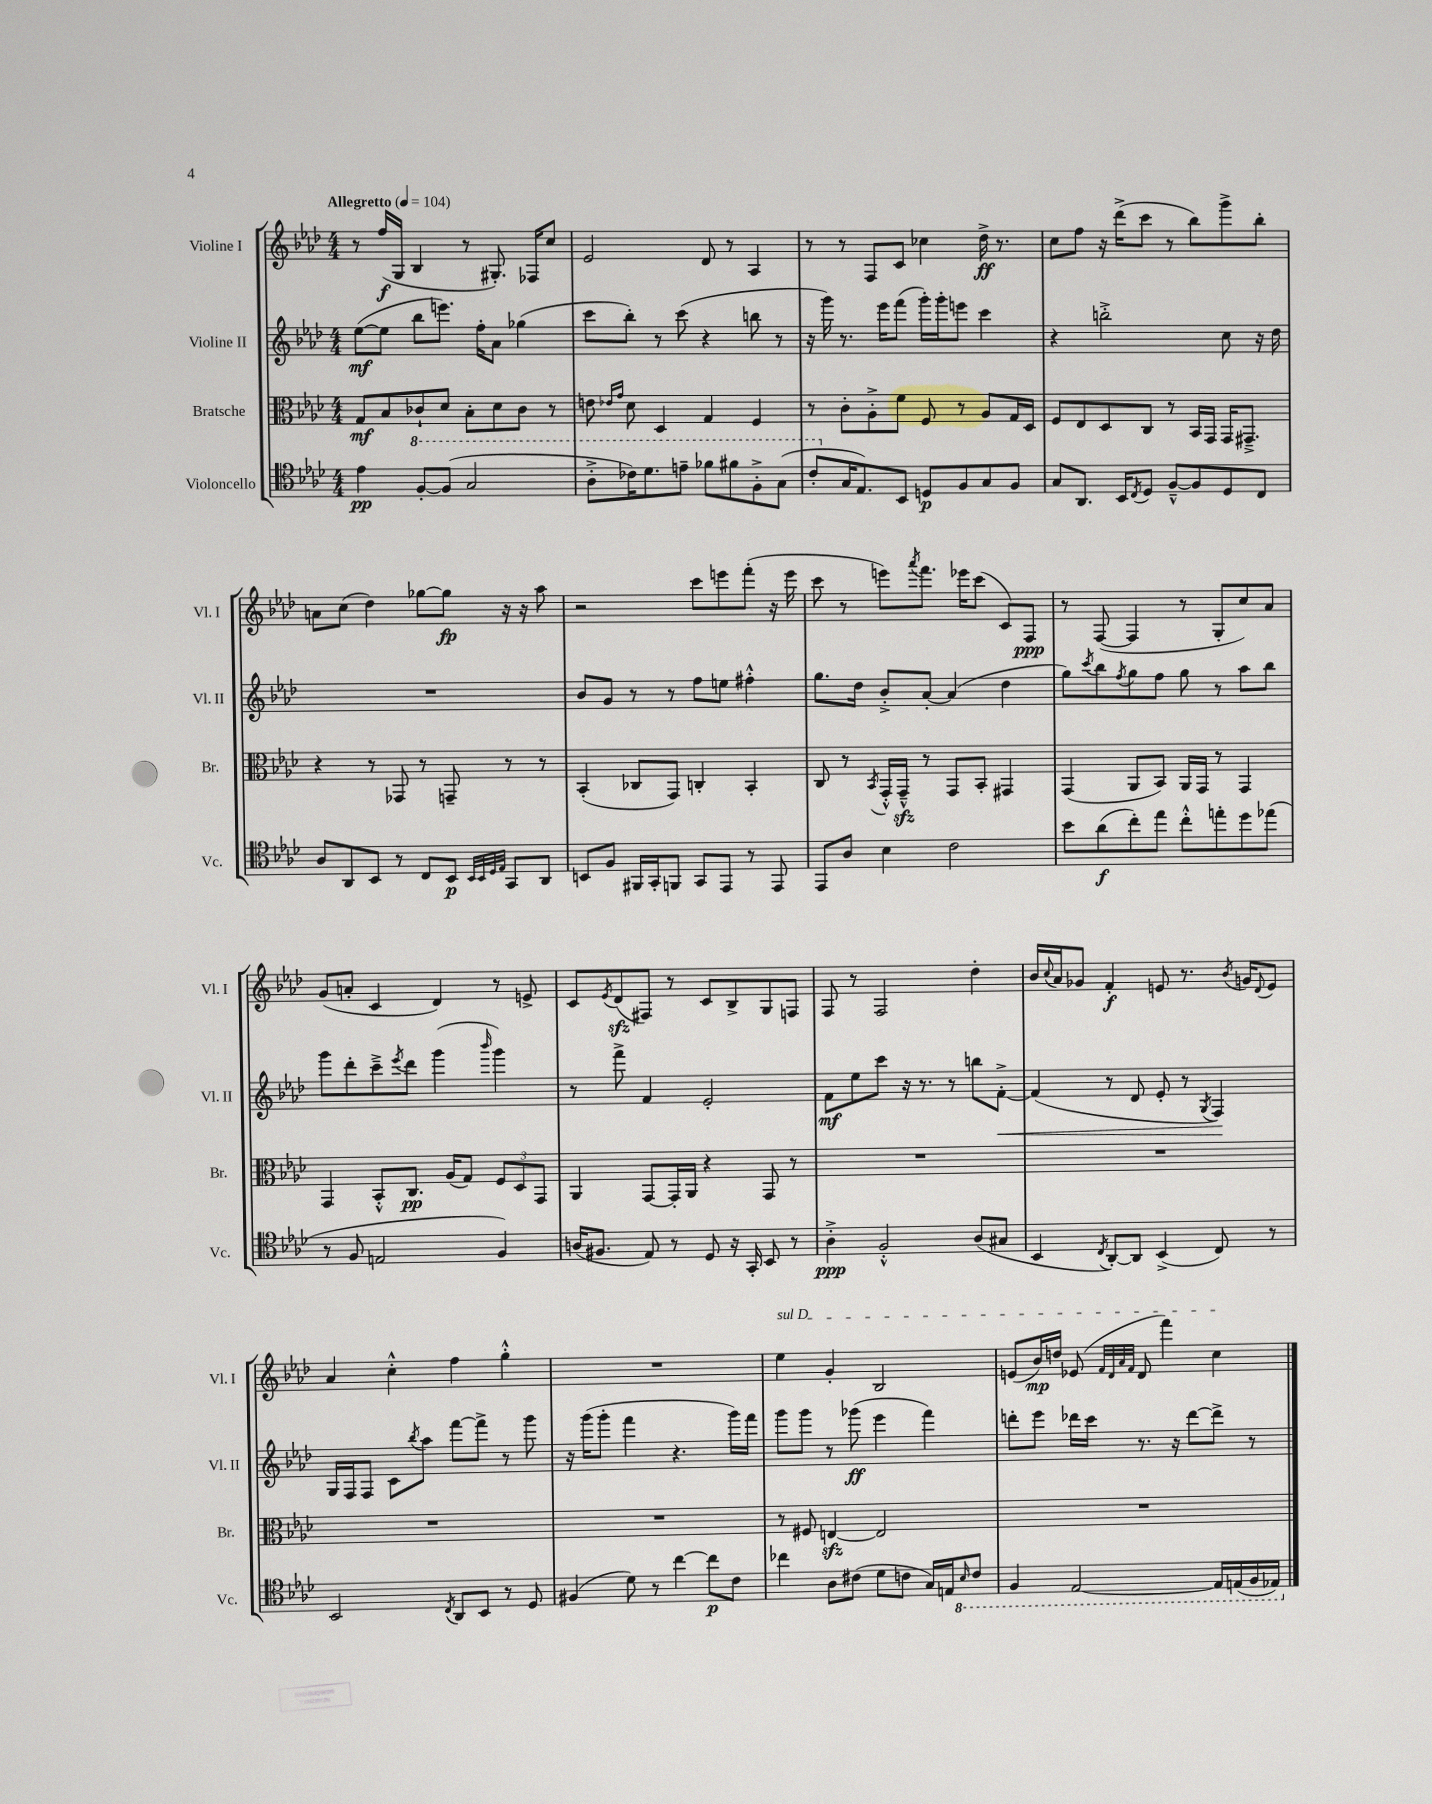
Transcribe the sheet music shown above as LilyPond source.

<<
\new StaffGroup <<
\new Staff = "s0" \with { instrumentName = "Violine I" shortInstrumentName = "Vl. I" } {
    \clef treble \key aes \major \numericTimeSignature \time 4/4 \tempo "Allegretto" 4 = 104
    r8 f''16\f( g16 bes4 r8 gis8.-.) fes16 c''8 |
    ees'2 des'8 r8 aes4 |
    r8 r8 f8 c'8 ces''4 des''16->\ff r8. |
    c''8 f''8 r16 des'''16->( c'''8 r8 bes''8) g'''8-> bes''8-. |
    a'8 c''8( des''4) ges''8~ ges''8\fp r16 r16 aes''8 |
    r2 c'''8 e'''8 f'''8-.( r16 e'''16 |
    c'''8 r8 e'''8) \acciaccatura { aes'''8 } f'''8. ees'''16 c'''8( c'8) f8\ppp |
    r8 f8~( f4 r8 g8-. c''8) aes'8 |
    g'8( a'8-. c'4 des'4) r8 e'8-> |
    c'8 \acciaccatura { ees'8 } des'8\sfz( fis8) r8 c'8 bes8-> g8 f8 |
    f8 r8 f2 des''4-. |
    bes'16 \appoggiatura { c''8 } aes'16 ges'8 f'4-.\f e'8 r8. \acciaccatura { bes'8 } g'16 \appoggiatura { des'8 } e'8 |
    aes'4 c''4-.-^ f''4 g''4-.-^ |
    R1 |
    \once \override TextSpanner.bound-details.left.text = \markup { \italic "sul D" } ees''4\startTextSpan g'4-. bes2 |
    e'8( bes'16\mp) d''16 ees'8( \grace { f'32 des'32 aes'32 f'32 } des'8 f'''4) c''4\stopTextSpan \bar "|." |
}
\new Staff = "s1" \with { instrumentName = "Violine II" shortInstrumentName = "Vl. II" } {
    \clef treble \key aes \major \numericTimeSignature \time 4/4
    ees''8~\mf( ees''8 bes''8 e'''8.) f''16-. aes'8 ges''4( |
    c'''8 bes''8-.) r8 c'''8( r4 b''8 r8 |
    r16 g'''16) r8. ees'''16 f'''8( g'''16-.) g'''16-. e'''8 c'''4 |
    r4 b''2-.-> c''8 r16 des''16 |
    R1 |
    bes'8 g'8 r8 r8 f''8 e''8 fis''4-.-^ |
    g''8. des''16 bes'8-.-> aes'8~-. aes'4( des''4 |
    g''8) \acciaccatura { c'''8 } bes''8 \acciaccatura { f''8 } g''8 f''8 g''8 r8 aes''8 bes''8 |
    g'''8 des'''8-. c'''8---> \acciaccatura { ees'''8 } des'''8 g'''4( \grace { bes'''16 } g'''4) |
    r8 f'''8-> f'4 ees'2-. |
    f'8\mf ees''8 c'''8 r16 r8. r8 b''8 f'8~-.->\< |
    f'4( r8 des'8 ees'8-. r8 \acciaccatura { g8 } f4\!) |
    g16 f16 f8 c'8 \acciaccatura { bes''8 } aes''8 f'''8~ f'''8-> r8 g'''8 |
    r16 g'''16( g'''8-. f'''4 r4. g'''16) f'''16 |
    g'''8 g'''8 r8 ges'''8\ff( ees'''4 f'''4) |
    d'''8-. ees'''8 des'''16 c'''16 r8. r16 des'''8~ des'''8-> r8 \bar "|." |
}
\new Staff = "s2" \with { instrumentName = "Bratsche" shortInstrumentName = "Br." } {
    \clef alto \key aes \major \numericTimeSignature \time 4/4
    g8\mf bes8 ces'8-! des'8 bes8-. des'8 ces'8 r8 |
    e'8 \grace { ees'16 g'16 } des'8 des4 g4 f4 |
    r8 c'8-. aes8-.-> f'8 f8 r8 aes8 g16 des16 |
    f8 ees8 des8 c8 r8 bes,16 g,16 g,16 gis,8.---> |
    r4 r8 ges,8 r8 g,8-- r8 r8 |
    bes,4-.( ces8 g,8) c4-. bes,4-. |
    c8 r8 \acciaccatura { bes,8 } g,16-.-^ g,16---^\sfz r8 g,8 bes,8-. gis,4 |
    g,4( aes,8 bes,8) aes,16 g,16 r8 g,4 |
    g,4 bes,8-.-^ c8.\pp aes16( g8) \tuplet 3/2 { f8 des8 g,8 } |
    aes,4 g,8~ g,16-. aes,16 r4 g,8 r8 |
    R1 |
    R1 |
    R1 |
    R1 |
    r8 fis8 e4~\sfz e2 |
    R1 \bar "|." |
}
\new Staff = "s3" \with { instrumentName = "Violoncello" shortInstrumentName = "Vc." } {
    \clef tenor \key aes \major \numericTimeSignature \time 4/4
    ees'4\pp \ottava #1 f'8~-. f'8( g'2 |
    aes'8-.-> ces''16) des''8. e''8-- fes''8 fis''8 f'8-.-> g'8( |
    c''8-. \ottava #0 g16 ees8.) bes,8 d8\p f8 g8 f8 |
    g8 aes,8. bes,16 \acciaccatura { c8 } des8 f8~---^ f8 des8 c8 |
    aes8 aes,8 bes,8 r8 c8 bes,8\p \grace { bes,32 bes,32 des32 ees32 } g,8 aes,8 |
    b,8 f8 fis,16 g,16-. f,8 g,8 ees,8 r8 ees,8 |
    ees,8 aes8 bes4 c'2 |
    bes'8 aes'8\f( c''8-.) ees''8 c''8-.-^ e''8-. des''8 ees''8( |
    r8 f8 e2 f4) |
    a16( fis8. ees8) r8 des8 r16 g,16-. bes,8 r8 |
    aes4-.->\ppp f2-.-^ aes8( gis8 |
    bes,4 \acciaccatura { c8 } aes,8~-.) aes,8 bes,4->( c8) r8 |
    bes,2 \acciaccatura { c8 } aes,8 bes,8 r8 des8 |
    fis4( des'8) r8 c''4~ c''8\p c'8 |
    ces''4 aes8 cis'8( des'8 c'8 g16) e16 \ottava #-1 \grace { bes,16 } c8 |
    f,4 ees,2~ ees,16 e,16( f,16 ees,16) \ottava #0 \bar "|." |
}
>>
>>
\layout { \context { \Score \remove "Bar_number_engraver" } }
